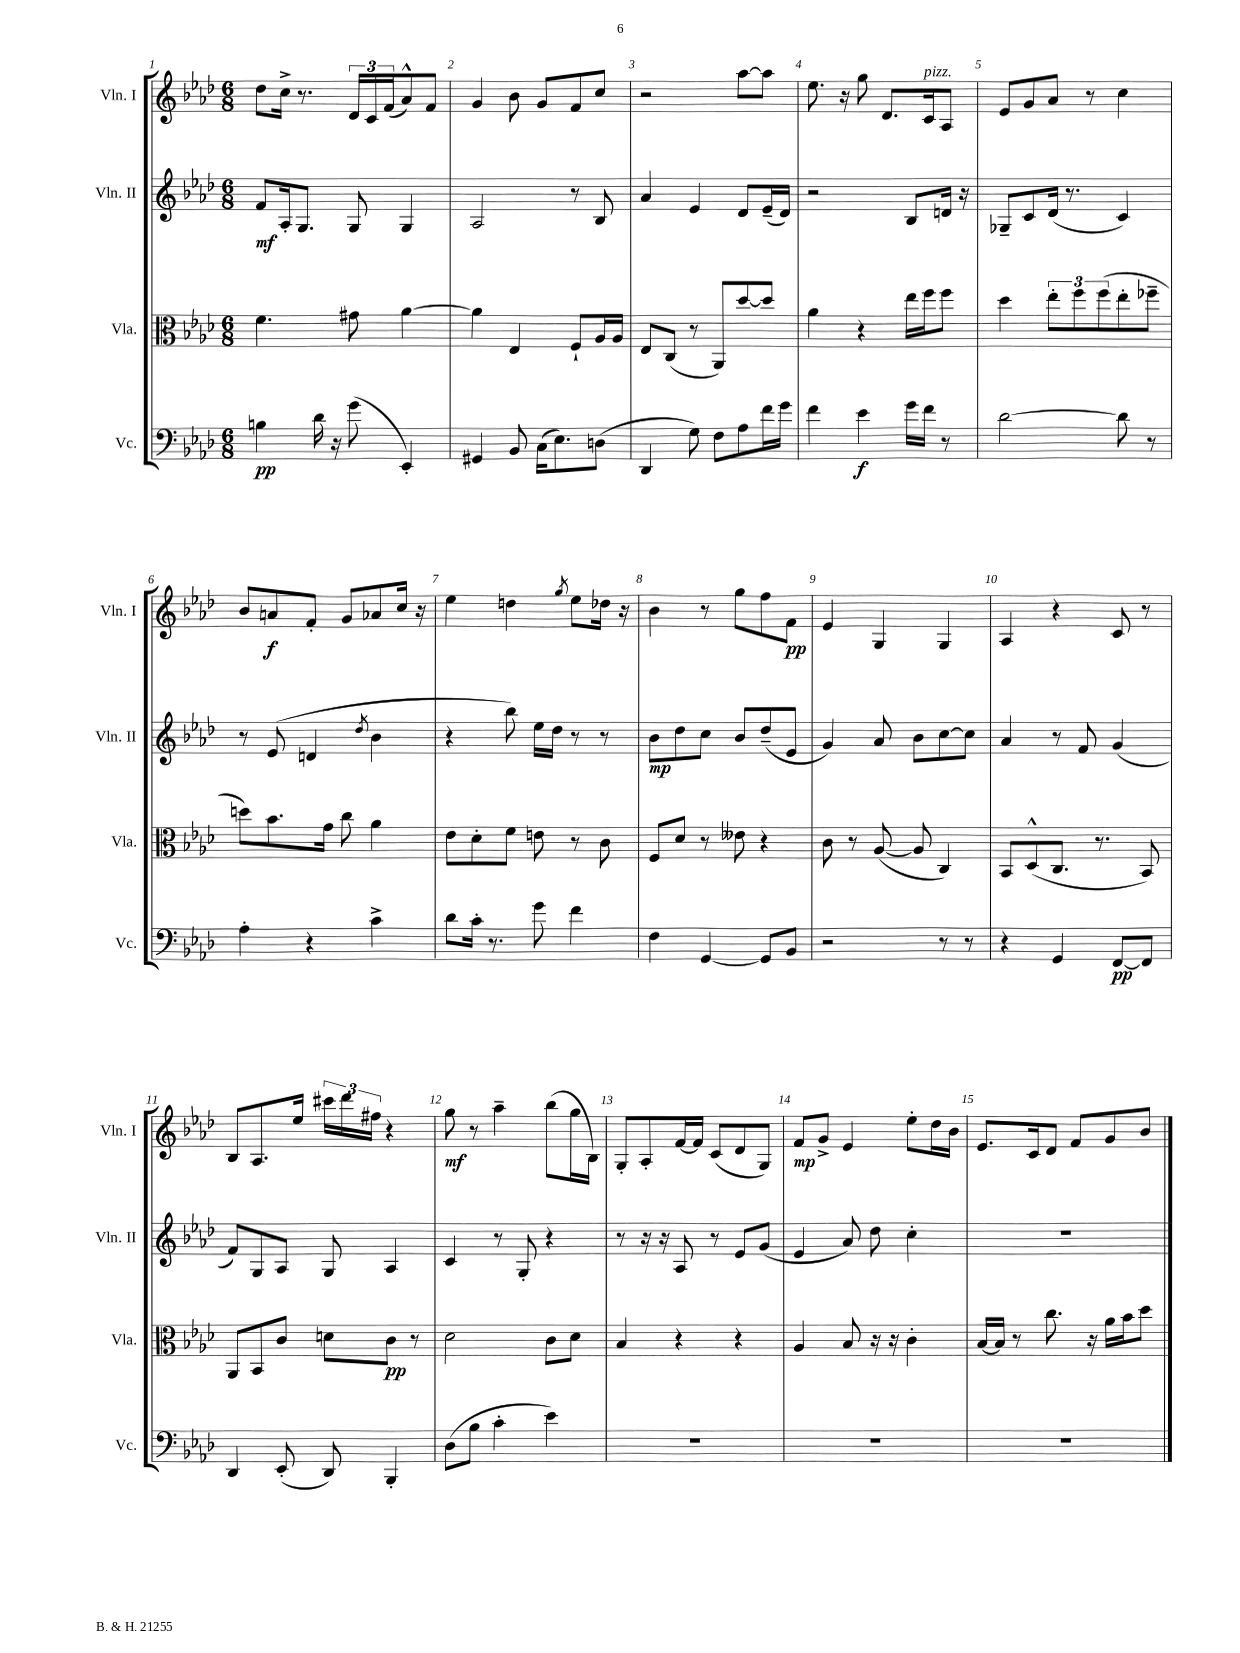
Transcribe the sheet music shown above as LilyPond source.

<<
\new StaffGroup <<
\new Staff = "s0" \with { instrumentName = "Vln. I" shortInstrumentName = "Vln. I" } {
    \clef treble \key aes \major \numericTimeSignature \time 6/8
    des''8 c''16-> r8. \tuplet 3/2 { des'16 c'16 f'16( } aes'8-^) f'8 |
    g'4 bes'8 g'8 f'8 c''8 |
    r2 aes''8~ aes''8 |
    ees''8. r16 g''8 des'8. c'16^\markup { \italic "pizz." } aes8 |
    ees'8 g'8 aes'8 r8 c''4 |
    bes'8 a'8\f f'8-. g'8 aes'8 c''16 r16 |
    ees''4 d''4 \acciaccatura { g''8 } ees''8 des''16 r16 |
    bes'4 r8 g''8 f''8 f'8\pp |
    ees'4 g4 g4 |
    aes4 r4 c'8 r8 |
    bes8 aes8. ees''16 \tuplet 3/2 { cis'''16 des'''16 fis''16 } r4 |
    g''8\mf r8 aes''4-- bes''8( g''16 bes16) |
    g8-. aes8-. f'16~ f'16 c'8( des'8 g8) |
    f'8\mp g'8-> ees'4 ees''8-. des''16 bes'16 |
    ees'8. c'16 des'8 f'8 g'8 bes'8 \bar "|." |
}
\new Staff = "s1" \with { instrumentName = "Vln. II" shortInstrumentName = "Vln. II" } {
    \clef treble \key aes \major \numericTimeSignature \time 6/8
    f'8\mf aes16-. g8. g8 g4 |
    aes2 r8 bes8 |
    aes'4 ees'4 des'8 ees'16--( des'16) |
    r2 bes8 d'16 r16 |
    ges8-- c'8 des'16( r8. c'4) |
    r8 ees'8( d'4 \acciaccatura { des''8 } bes'4 |
    r4 bes''8) ees''16 des''16 r8 r8 |
    bes'8\mp des''8 c''8 bes'8 des''8--( ees'8 |
    g'4) aes'8 bes'8 c''8~ c''8 |
    aes'4 r8 f'8 g'4( |
    f'8) g8 aes8 g8 aes4 |
    c'4 r8 g8-. r4 |
    r8 r16 r16 aes8 r8 ees'8 g'8( |
    ees'4 aes'8) des''8 c''4-. |
    R2. \bar "|." |
}
\new Staff = "s2" \with { instrumentName = "Vla." shortInstrumentName = "Vla." } {
    \clef alto \key aes \major \numericTimeSignature \time 6/8
    f'4. gis'8 aes'4~ |
    aes'4 ees4 f8-! aes16 aes16 |
    ees8 c8( r8 aes,8) des''8~ des''8 |
    aes'4 r4 ees''16 f''16 f''8 |
    des''4 \tuplet 3/2 { ees''8-. f''8 f''8( } ees''8-. fes''8-- |
    d''8) bes'8. g'16 c''8 aes'4 |
    ees'8 des'8-. f'8 e'8 r8 c'8 |
    f8 des'8 r8 eeses'8 r4 |
    c'8 r8 aes8~( aes8 c4) |
    bes,8 des8-^( c8. r8. bes,8) |
    aes,8 bes,8 c'8 d'8 c'8\pp r8 |
    des'2 c'8 des'8 |
    bes4 r4 r4 |
    aes4 bes8 r16 r16 c'4-. |
    bes16~ bes16 r8 c''8. r16 aes'16 bes'16 des''8 \bar "|." |
}
\new Staff = "s3" \with { instrumentName = "Vc." shortInstrumentName = "Vc." } {
    \clef bass \key aes \major \numericTimeSignature \time 6/8
    b4\pp des'16 r16 g'8( ees,4-.) |
    gis,4 bes,8 c16( ees8.) d8( |
    des,4 g8) f8 aes8 f'16 g'16 |
    f'4 ees'4\f g'16 f'16 r8 |
    des'2~ des'8 r8 |
    aes4-. r4 c'4-> |
    des'8 c'16-. r8. g'8 f'4 |
    f4 g,4~ g,8 bes,8 |
    r2 r8 r8 |
    r4 g,4 f,8~\pp f,8 |
    des,4 ees,8-.( des,8) bes,,4-. |
    des8( bes8 c'4-. ees'4) |
    R2. |
    R2. |
    R2. \bar "|." |
}
>>
>>
\layout { \context { \Score \override BarNumber.break-visibility = ##(#f #t #t) barNumberVisibility = #all-bar-numbers-visible } }
